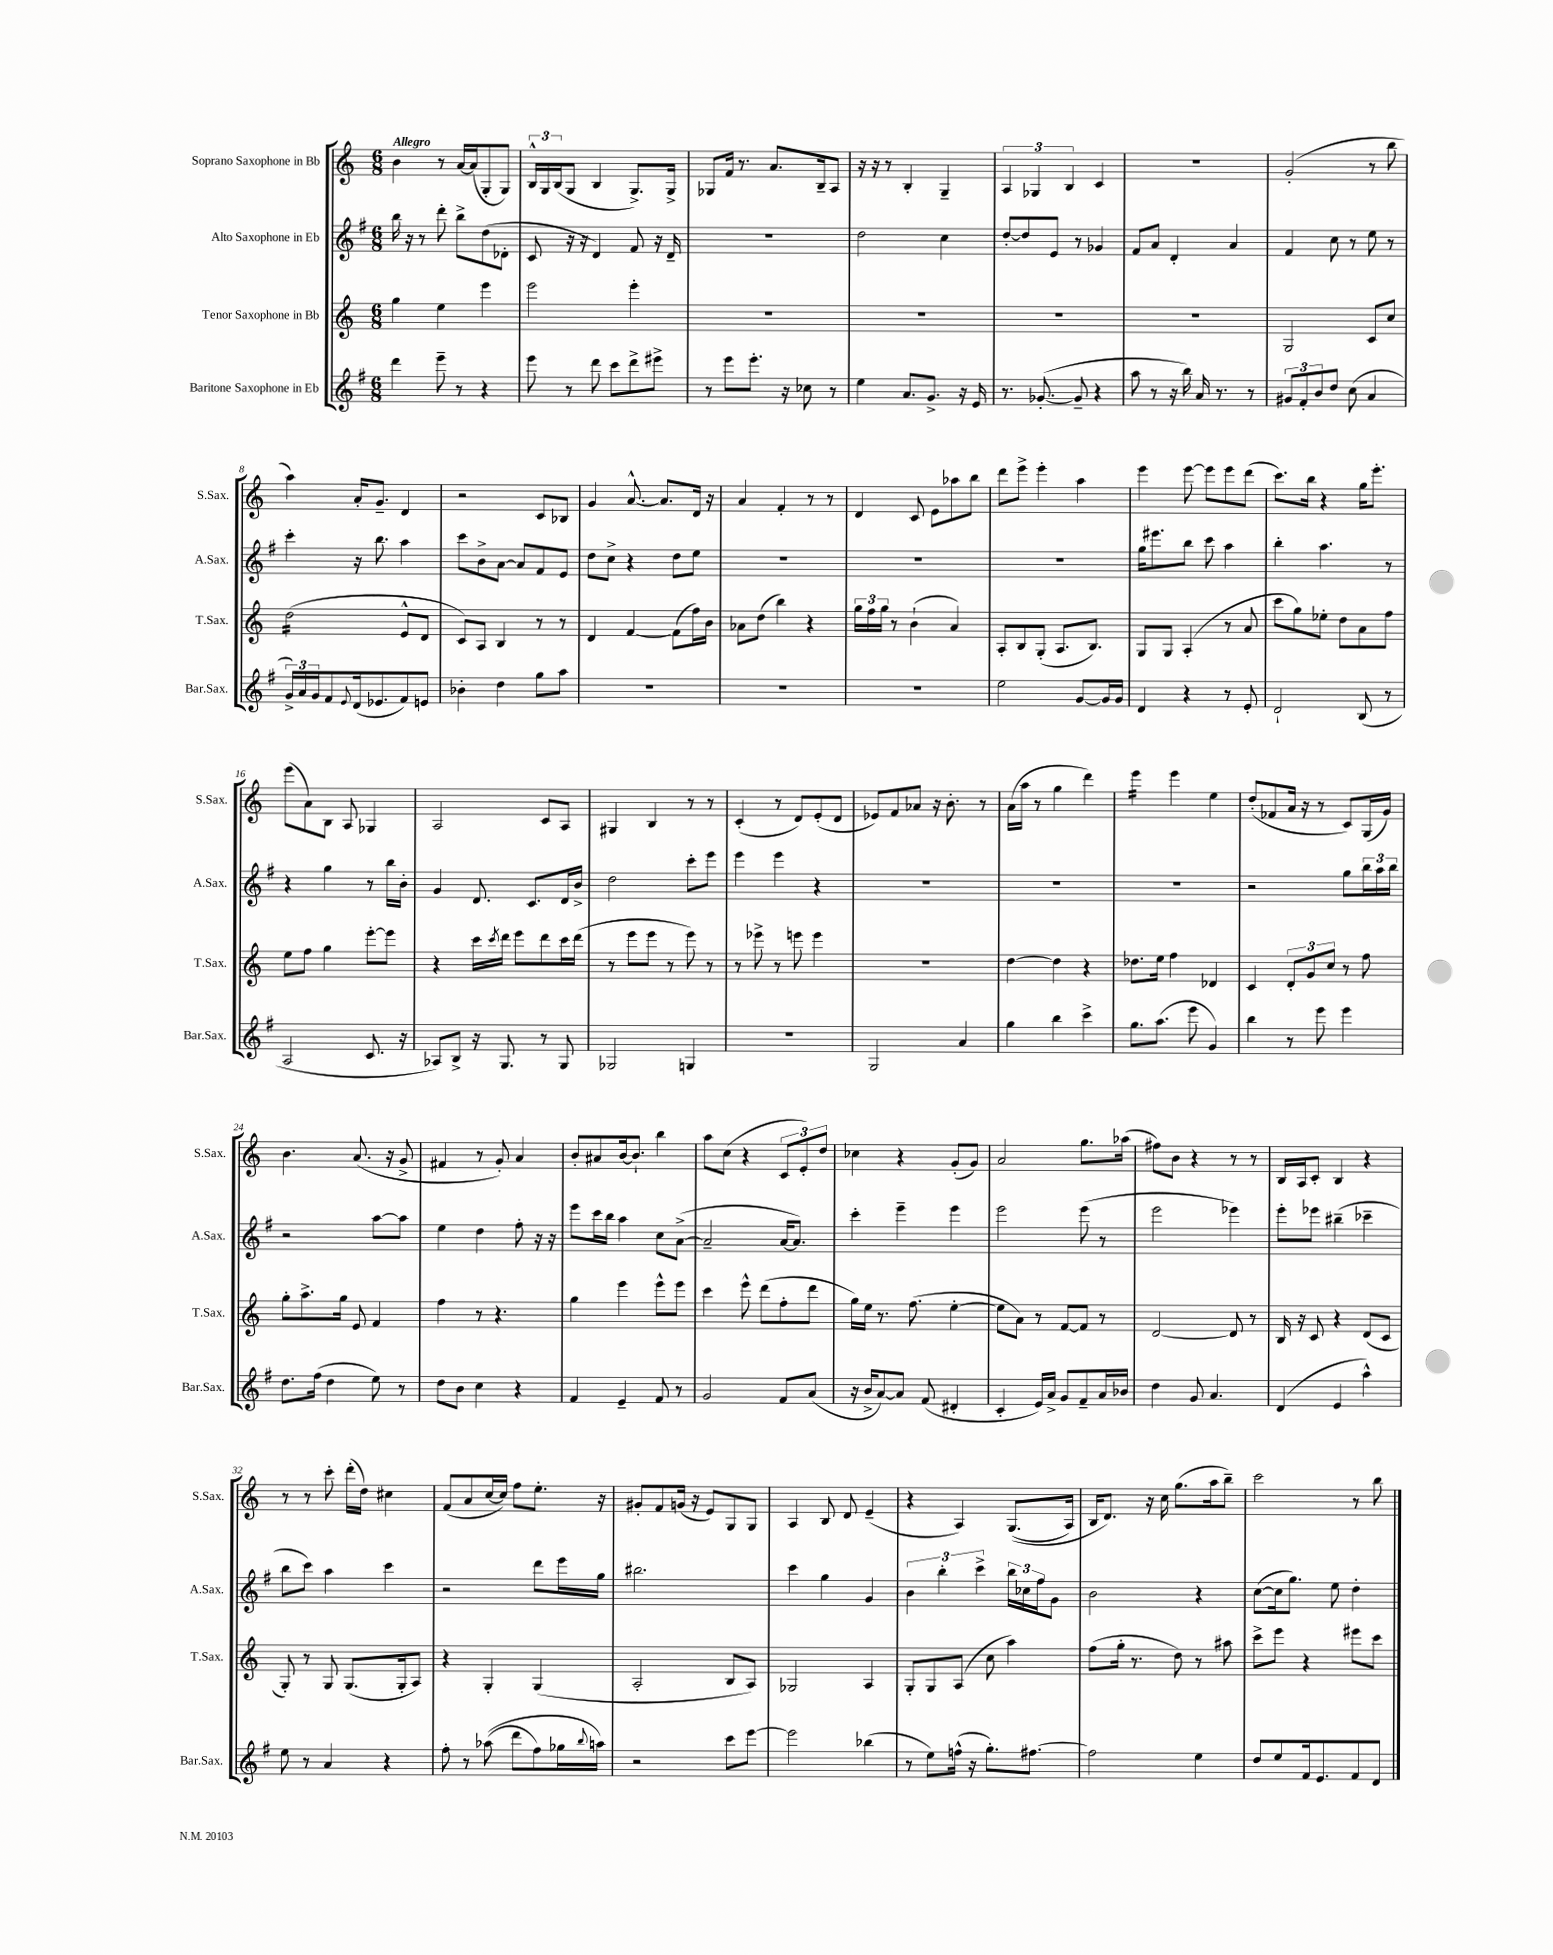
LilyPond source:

<<
\new StaffGroup <<
\new Staff = "s0" \with { instrumentName = "Soprano Saxophone in Bb" shortInstrumentName = "S.Sax." } {
    \clef treble \key c \major \numericTimeSignature \time 6/8 \tempo "Allegro"
    b'4 r8 a'16~ a'16( g8-. g8) |
    \tuplet 3/2 { b16-^ g16 b16( } g8 b4 g8.->) g16-> |
    ges8 f'16 r8. a'8. b16-- a8 |
    r16 r16 r8 b4-. g4-- |
    \tuplet 3/2 { a4 ges4 b4 } c'4 |
    R2. |
    g'2-.( r8 b''8 |
    a''4) a'16-. g'8.-- d'4 |
    r2 c'8 bes8 |
    g'4 a'8.~-^ a'8. d'16 r16 |
    a'4 f'4-. r8 r8 |
    d'4 c'8 e'8 aes''8 b''8 |
    d'''8 e'''8-> e'''4-. a''4 |
    e'''4 e'''8~ e'''8 e'''8 d'''8( |
    c'''8.) b''16 r4 g''16 e'''8.-. |
    e'''8( a'8) b8 a8 ges4 |
    a2 c'8 a8 |
    gis4 b4 r8 r8 |
    c'4-.( r8 d'8) e'8-.( d'8 |
    ees'8) f'8 aes'8 r16 b'8.-. r8 |
    a'16( a''16 r8 g''4 d'''4) |
    e'''4:16 e'''4 e''4 |
    d''8-.( fes'8 a'16 r16 r8 c'8) g16( g'16) |
    b'4. a'8.( r16 g'8-> |
    fis'4 r8 g'8-.) a'4 |
    b'8-. ais'8 b'16~ b'8.-! b''4 |
    a''8 c''8( r4 \tuplet 3/2 { c'8 e'8-.) d''8 } |
    ces''4 r4 g'8-.( g'8) |
    a'2 g''8. aes''16( |
    fis''8) b'8 r4 r8 r8 |
    b16 a16 c'8-. b4 r4 |
    r8 r8 c'''8-. d'''16-.( d''16) cis''4 |
    f'8( a'8 c''16~ c''16) f''8 e''8.-. r16 |
    gis'8-. f'8 g'16( r16 e'8) g8 g8 |
    a4 b8 d'8 e'4--( |
    r4 a4) g8.(\( a16) |
    b16 d'8.\) r16 c''16 g''8.( a''16 b''8--) |
    c'''2 r8 b''8 \bar "|." |
}
\new Staff = "s1" \with { instrumentName = "Alto Saxophone in Eb" shortInstrumentName = "A.Sax." } {
    \clef treble \key g \major \numericTimeSignature \time 6/8
    b''16 r16 r8 d'''8-. b''8-> d''8( des'8-. |
    c'8 r16 r16 d'4) fis'8 r16 d'16-- |
    R2. |
    d''2 c''4 |
    d''8~-. d''8 e'8 r8 ges'4 |
    fis'8 a'8 d'4-. a'4 |
    fis'4 c''8 r8 e''8 r8 |
    c'''4-. r16 b''8. a''4 |
    c'''8 b'8-> a'8~ a'8 fis'8 e'8 |
    d''8 c''8-> r4 d''8 e''8 |
    R2. |
    R2. |
    R2. |
    g''16 eis'''8. b''8 c'''8 a''4 |
    b''4-. a''4. r8 |
    r4 g''4 r8 b''16 b'16-. |
    g'4 d'8. c'8. d'16 b'16-> |
    d''2 c'''8-. e'''8 |
    e'''4 e'''4 r4 |
    R2. |
    R2. |
    R2. |
    r2 g''8 \tuplet 3/2 { b''16 a''16 b''16 } |
    r2 a''8~ a''8 |
    e''4 d''4 fis''8-. r16 r16 |
    e'''8 c'''16 b''16 a''4 c''8 a'8~->( |
    a'2-- a'16~ a'8.) |
    c'''4-. e'''4-- e'''4 |
    e'''2 e'''8( r8 |
    e'''2 ees'''4) |
    e'''8-. ees'''8 bis''4--( ces'''4-- |
    b''8 c'''8) a''4 c'''4 |
    r2 d'''8 e'''16 g''16 |
    bis''2. |
    c'''4 g''4 g'4 |
    \tuplet 3/2 { b'4 b''4-. c'''4-> } \tuplet 3/2 { b''16 ces''16 fis''16 } g'8 |
    b'2 r4 |
    c''8~( c''16 g''8.) e''8 d''4-. \bar "|." |
}
\new Staff = "s2" \with { instrumentName = "Tenor Saxophone in Bb" shortInstrumentName = "T.Sax." } {
    \clef treble \key c \major \numericTimeSignature \time 6/8
    g''4 e''4 e'''4 |
    e'''2 e'''4-. |
    R2. |
    R2. |
    R2. |
    R2. |
    g2 c'8 c''8 |
    d''2:16( e'8-^ d'8 |
    c'8) a8 b4 r8 r8 |
    d'4 f'4~ f'8( f''16) b'16 |
    aes'8 d''8( b''4) r4 |
    \tuplet 3/2 { g''16 f''16 g''16 } r8 b'4-!( a'4) |
    a8-. b8 g8-.( a8. b8.) |
    g8 g8 a4-.( r8 a'8 |
    c'''8 g''8) ees''8-. d''8 a'8 f''8 |
    e''8 f''8 g''4 e'''8~-. e'''8 |
    r4 c'''16 \acciaccatura { c'''8 } d'''16 e'''8 d'''8 c'''16 d'''16( |
    r8 e'''8 e'''8 r8 e'''8) r8 |
    r8 ees'''8-> r8 e'''8 e'''4 |
    R2. |
    d''4~ d''4 r4 |
    des''8. e''16 f''4 des'4 |
    c'4 \tuplet 3/2 { d'8-. g'8 c''8 } r8 f''8 |
    g''8-. a''8.-> g''16 e'8 f'4 |
    f''4 r8 r4. |
    g''4 e'''4 e'''8-^ e'''8 |
    c'''4 e'''8-^ d'''8( f''8-. d'''8 |
    g''16) e''16 r8. f''8.( e''4~-. |
    e''8 a'8) r8 f'8~ f'8 r8 |
    d'2~ d'8 r8 |
    b16 r16 c'8 r4 d'8( c'8 |
    g8-.) r8 g8 g8.( g16-. a8) |
    r4 g4-. g4( |
    a2-. b8 a8) |
    ges2 a4 |
    g8-. g8 a8( c''8 a''4) |
    f''8( g''16-. r8. d''8) r8 ais''8 |
    c'''8-> e'''8 r4 eis'''8 c'''8 \bar "|." |
}
\new Staff = "s3" \with { instrumentName = "Baritone Saxophone in Eb" shortInstrumentName = "Bar.Sax." } {
    \clef treble \key g \major \numericTimeSignature \time 6/8
    d'''4 e'''8-- r8 r4 |
    e'''8 r8 d'''8 c'''8 d'''8-> eis'''8-> |
    r8 e'''8 e'''8.-. r16 ces''8 r8 |
    e''4 a'8. g'8.-> r16 e'16 |
    r8. ges'8.~-.( ges'8-- r4 |
    a''8 r8 r16 b''16) a'16 r8. r8 |
    \tuplet 3/2 { gis'8 fis'8-. b'8 } d''8 c''8( a'4 |
    \tuplet 3/2 { g'16->) a'16 g'16 } fis'8 \appoggiatura { e'8 } d'16( ees'8. fis'8) e'8 |
    bes'4-. d''4 g''8 a''8 |
    R2. |
    R2. |
    R2. |
    e''2 g'8~ g'16 g'16 |
    d'4 r4 r8 e'8-. |
    d'2-! b8( r8 |
    a2 c'8. r16 |
    aes8) b8-> r16 g8. r8 g8 |
    ges2 g4 |
    R2. |
    g2 a'4 |
    g''4 b''4 c'''4-> |
    g''8. a''8.( e'''8 g'4) |
    b''4 r8 e'''8 e'''4 |
    d''8. fis''16( d''4 e''8) r8 |
    d''8 b'8 c''4 r4 |
    fis'4 e'4-- fis'8 r8 |
    g'2 fis'8 a'8( |
    r16 b'16-> a'8~) a'8 fis'8( dis'4-. |
    c'4-. e'16) a'16-> g'8 fis'8-- a'16 bes'16 |
    d''4 g'8 a'4. |
    d'4( e'4 a''4-^) |
    e''8 r8 a'4 r4 |
    fis''8-. r8 aes''8(\( d'''8 fis''8) ges''16 \appoggiatura { b''8 } a''16\) |
    r2 c'''8 e'''8~ |
    e'''2 bes''4( |
    r8 e''8) f''16-^( r16 g''8.-.) fis''8.~ |
    fis''2 e''4 |
    d''8 e''8 fis'16 e'8. fis'8 d'8 \bar "|." |
}
>>
>>
